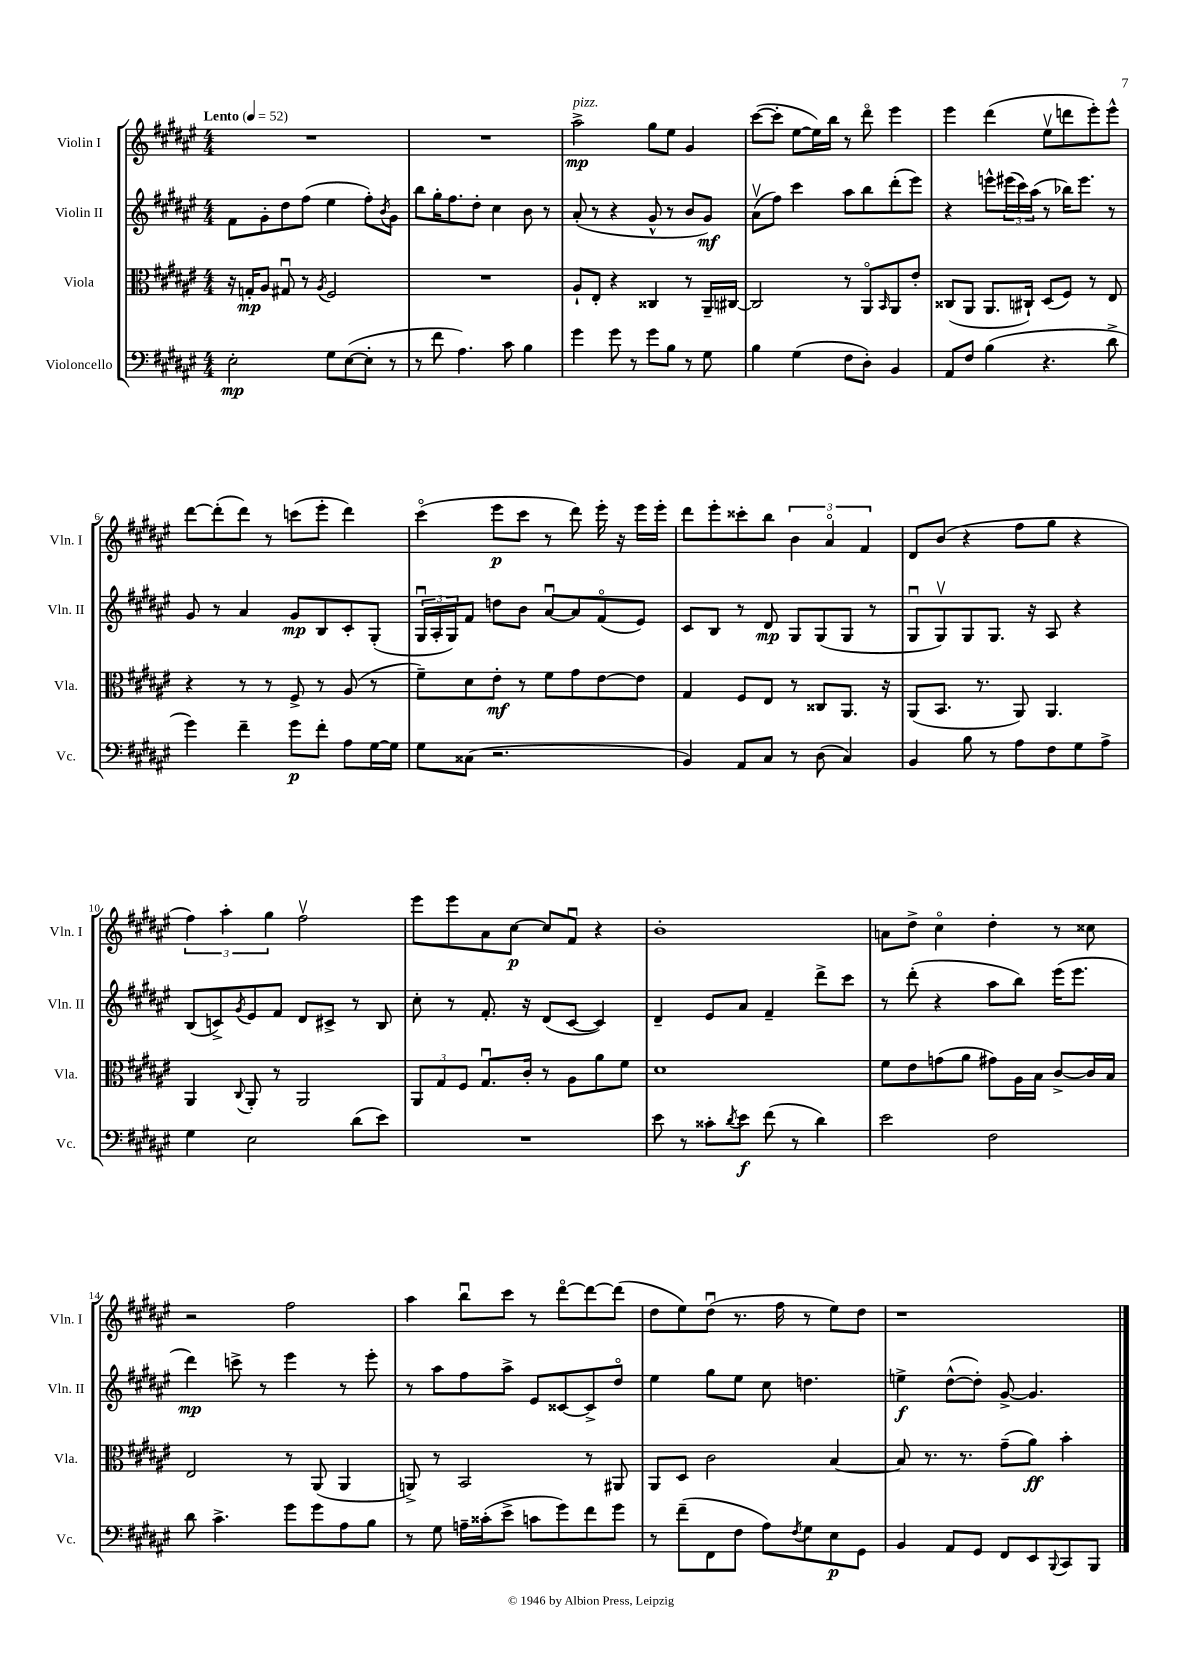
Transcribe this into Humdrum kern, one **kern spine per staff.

**kern	**kern	**kern	**kern
*staff4	*staff3	*staff2	*staff1
*clefF4	*clefC3	*clefG2	*clefG2
*k[f#c#g#d#a#e#]	*k[f#c#g#d#a#e#]	*k[f#c#g#d#a#e#]	*k[f#c#g#d#a#e#]
*M4/4	*M4/4	*M4/4	*M4/4
*MM52	*MM52	*MM52	*MM52
2E#'\	16r	8f#\L	1r
.	16G'/LK	.	.
.	8A#/J	8g#'\	.
.	8G#u/	8dd#\	.
.	8r	(8ff#\J	.
.	8qA#/	.	.
8G#\L	2F#/	4ee#\	.
([8E#\	.	.	.
8E#'\]J	.	8ff#'\L)	.
.	.	8qb/	.
8r	.	8g#\J	.
=	=	=	=
8r	1r	8bb\L	1r
8f#\	.	16gg#'\K	.
.	.	8.ff#\	.
4.A#\)	.	.	.
.	.	8dd#'\J	.
.	.	4cc#\	.
8c#\	.	.	.
4B\	.	8b\	.
.	.	8r	.
=	=	=	=
4g#\	8A#`/L	(8a#'/	2aa#^\
.	8E#'/J	8r	.
8g#\	4r	4r	.
8r	.	.	.
8g#\L	4C##/	8g#^^/	8gg#\L
8B\J	.	8r	8ee#\J
8r	8r	8b/L	4g#/
8G#\	16AA#~/LL	8g#/J)	.
.	[16C#/JJ	.	.
=	=	=	=
4B\	2C#/]	(8a#v\L	([8ccc#\L
.	.	8ff#\J)	8ccc#'\]J
(4G#\	.	4ccc#\	[8ee#\L
.	.	.	16ee#\]L)
.	.	.	16bb\JJ
8F#\L	8r	8aa#\L	8r
8D#'\J)	8AA#o/L	8bb\	8ddd#o\
.	16qqBB/	.	.
4BB/	8AA#/	(8ddd#'\	4eee#\
.	8e#'/J	8eee#\J)	.
=	=	=	=
8AA#/L	(8C##/L	4r	4eee#\
8F#/J	8AA#/J	.	.
(4B\	8.AA#/L	8eee^^\L	(4ddd#\
.	.	(24eee#\L	.
.	.	24ccc#\)	.
.	16C#`/Jk)	.	.
.	.	(24aa#\JJ	.
4.r	(8D#/L	8r	8ee#v\L
.	8F#/J)	16bb-\LK)	8ddd\
.	.	8.eee#\J	.
.	8r	.	8eee#'\)
8d#^\	8E#/	8r	8eee#^^\J
=	=	=	=
4g#\)	4r	8g#/	[8ddd#\L
.	.	8r	(8ddd#'\]
4f#~\	8r	4a#/	8ddd#\J)
.	8r	.	8r
8g#\L	8F#^/	8g#/L	(8ccc\L
8f#'\J	8r	8B/	8eee#'\J
8A#\L	(8A#/	8c#'/	4ddd#\)
[16G#\L	8r	(8G#'/J	.
16G#\]JJ	.	.	.
=	=	=	=
8G#\L	8f#~\L)	24G#u/LL	(4ccc#o\
.	.	24A#'/	.
.	.	24G#/J)	.
(8C##\J	8d#\	8f#/J	.
2.r	8e#'\J	8dd\L	8eee#\L
.	8r	8b\J	8ccc#\J
.	8f#\L	[8a#u/L	8r
.	8g#\	8a#/]	8ddd#\)
.	[8e#\	(8f#o/	16eee#'\
.	.	.	16r
.	8e#\]J	8e#/J)	16eee#\LL
.	.	.	16eee#'\JJ
=	=	=	=
4BB/)	4G#/	8c#/L	8ddd#\L
.	.	8B/J	8eee#'\
8AA#/L	8F#/L	8r	8ccc##'\
8C#/J	8E#/J	8d#/	8bb\J
8r	8r	8G#/L	6b\
(8D#\	8C##/L	(8G#/	.
.	.	.	6a#o/
4C#/)	8.AA#/J	8G#/J	.
.	.	.	6f#/
.	.	8r	.
.	16r	.	.
=	=	=	=
4BB/	(8AA#/L	8G#u/L	8d#/L
.	8.BB/J	8G#v/)	(8b/J
8B\	.	8G#/	4r
.	8.r	.	.
8r	.	8.G#/J	.
8A#\L	8AA#/)	.	8ff#\L
.	.	16r	.
8F#\	4.AA#/	8A#/	8gg#\J
8G#\	.	4r	4r
8A#^\J	.	.	.
=	=	=	=
4G#\	4AA#/	(8B/L	6ff#\)
.	.	8c^/)	.
.	.	.	6aa#'\
.	8qqC#/	8qg#/	.
2E#\	8AA#'/	8e#/	.
.	.	.	6gg#\
.	8r	8f#/J	.
.	2AA#/	8d#/L	2ff#v\
.	.	8c#^/J	.
(8d#\L	.	8r	.
8e#\J)	.	8B/	.
=	=	=	=
1r	12AA#/L	8cc#'\	8eee#\L
.	12G#/	.	.
.	.	8r	8eee#\
.	12F#/J	.	.
.	8.G#u/L	8.f#'/	8a#\
.	.	.	[8cc#\J
.	16c#'/Jk	16r	.
.	8r	(8d#/L	8cc#/]L
.	8A#\L	[8c#/J	8f#u/J
.	8a#\	4c#/])	4r
.	8f#\J	.	.
=	=	=	=
8e#\	1d#	4d#~/	1b'
8r	.	.	.
8c##'\L	.	8e#/L	.
8qd#/	.	.	.
8e#\J	.	8a#/J	.
(8f#\	.	4f#~/	.
8r	.	.	.
4d#\)	.	8ddd#^\L	.
.	.	8ccc#\J	.
=	=	=	=
2e#\	8f#\L	8r	8a\L
.	8e#\	(8ddd#'\	8dd#^\J
.	(8g\	4r	4cc#o\
.	8a#\J	.	.
2F#\	8g#\L)	8aa#\L	4dd#'\
.	16A#\L	8bb\J)	.
.	16B\JJ	.	.
.	[8c#^/L	(16eee#\LK	8r
.	.	8.eee#\J	.
.	16c#/]L	.	8cc##\
.	16B/JJ	.	.
=	=	=	=
8d#\	2E#/	4ddd#\)	2r
4.c#^\	.	.	.
.	.	8ccc^\	.
.	.	8r	.
8g#\L	8r	4eee#\	2ff#\
8g#\	(8AA#/	.	.
8A#\	4AA#/	8r	.
8B\J	.	8eee#'\	.
=	=	=	=
8r	8AA^/)	8r	4aa#\
8G#\	8r	8aa#\L	.
16A~\LL	2BB/	8ff#\	8bbu\L
(16c##'\J	.	.	.
8e#^\J	.	8aa#^\J	8ccc#\J
8c\L	.	8e#/L	8r
8g#\)	.	[8c##/	[8ddd#o\L
8f#\	8r	8c##^/]	8ddd#\_
8g#\J	8AA#/	8dd#o/J	(8ddd#\]J
=	=	=	=
8r	8AA#/L	4ee#\	8dd#\L
(8f#~\L	8D#/J	.	8ee#\)
8FF#\	2c#\	8gg#\L	(8dd#u\J
8F#\J	.	8ee#\J	8.r
8A#\L)	.	8cc#\	.
.	.	.	16ff#\
8qF#/	.	.	.
8G#\	.	4.dd\	8r
8E#\	[4B/	.	8ee#\L)
8GG#\J	.	.	8dd#\J
=	=	=	=
4BB/	8B/]	4ee^\	1r
.	8.r	.	.
8AA#/L	.	([8dd#^^\L	.
.	8.r	.	.
8GG#/J	.	8dd#'\]J)	.
8FF#/L	(8g#~\L	[8g#^/	.
8EE#/	8a#\J)	4.g#/]	.
8qqBBB/	.	.	.
8CC#/	4b'\	.	.
8BBB/J	.	.	.
==	==	==	==
*-	*-	*-	*-
